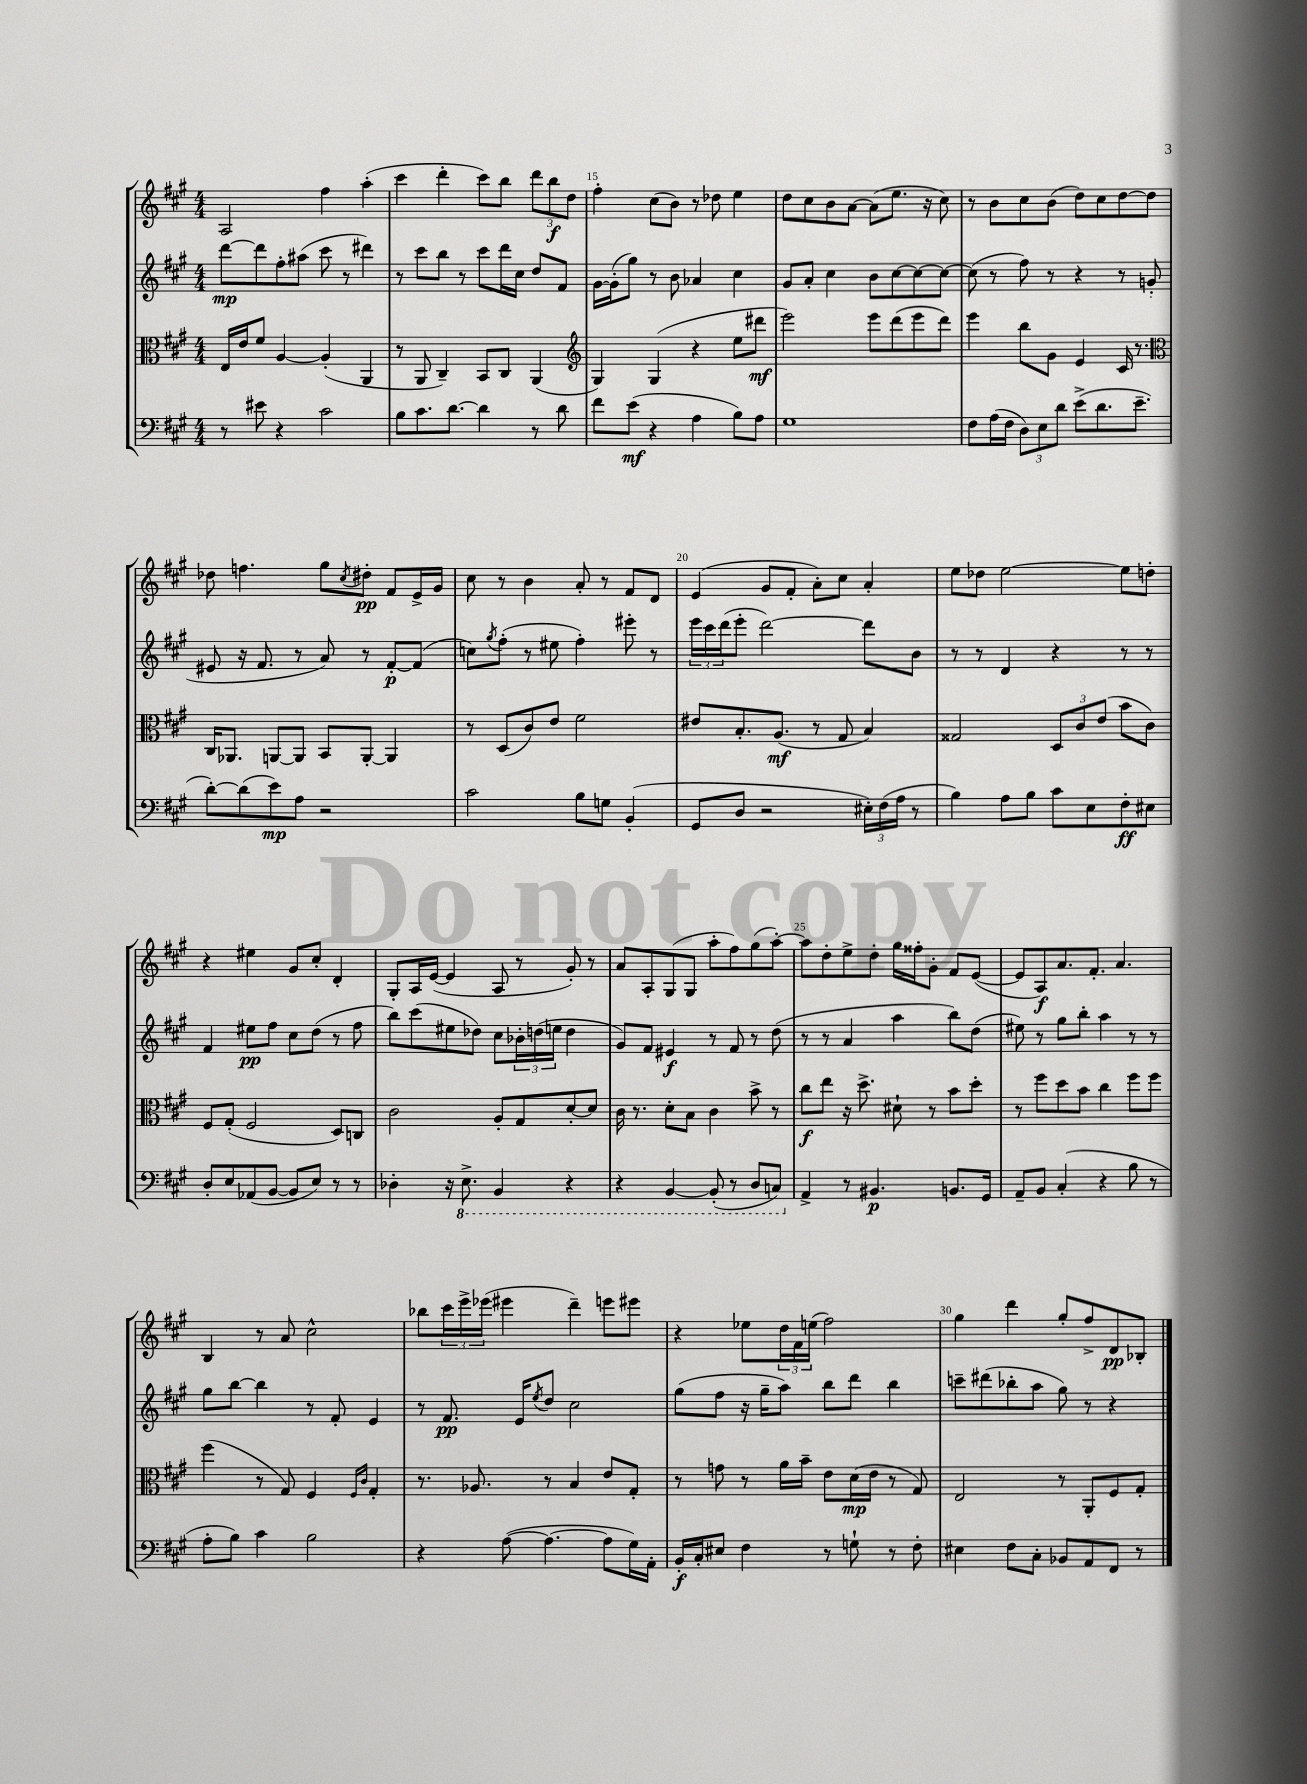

**kern	**kern	**kern	**kern
*staff4	*staff3	*staff2	*staff1
*clefF4	*clefC3	*clefG2	*clefG2
*k[f#c#g#]	*k[f#c#g#]	*k[f#c#g#]	*k[f#c#g#]
*M4/4	*M4/4	*M4/4	*M4/4
8r	16E	[8ddd	2A
.	16e	.	.
8e#	8f#	8ddd]	.
4r	[4A	8ff#'	.
.	.	(8aa#	.
2c#	(4A']	8ccc#	4ff#
.	.	8r	.
.	4AA	4ddd#)	(4aa'
=	=	=	=
8B	8r	8r	4ccc#
8.c#	8AA	8ccc#	.
.	4C#~)	8bb	4ddd'
[8.d	.	.	.
.	.	8r	.
4d]	8BB	8ccc#	8ccc#)
.	8C#	16ddd	8bb
.	.	16cc#	.
8r	(4AA	8dd	12ddd
.	.	.	12bb
8d	.	8f#	.
.	.	.	12dd
=	=	=	=
*	*clefG2	*	*
8f#	4G#)	[16g#	4ff#'
.	.	(16g#']	.
(8e	.	8gg#)	.
4r	(4G#	8r	(8cc#
.	.	8b	8b)
4A	4r	4a-	8r
.	.	.	8dd-
8B)	8ee	4cc#	4ee
8A	8ddd#	.	.
=	=	=	=
1G#	2eee)	8g#	8dd
.	.	8a'	8cc#
.	.	4cc#	8b
.	.	.	[8a
.	8eee	8b	(8a]
.	(8ddd	[8cc#	8.ee
.	8eee	8cc#_	.
.	.	.	16r
.	8ddd)	8cc#_	8cc#)
=	=	=	=
8F#	4eee	(8cc#]	8r
(16A	.	8r	8b
16F#	.	.	.
12D)	8bb	8ff#)	8cc#
12E	.	.	.
.	8g#	8r	(8b
12d	.	.	.
(8e^	4e	4r	8dd)
8.d	.	.	8cc#
.	16c#	8r	[8dd
8.e~	8.r	.	.
.	.	(8g'	8dd]
=	=	=	=
*	*clefC3	*	*
[8d')	16C#	8e#	8dd-
.	8.AA-	.	.
(8d]	.	16r	4.ff
.	.	8.f#	.
8e)	[8AA	.	.
8A	8AA]	8r	.
2r	8BB	8a)	8gg#
.	.	.	8qcc#
.	[8AA'	8r	8dd#'
.	4AA]	[8f#'	8f#
.	.	(8f#]	16e^
.	.	.	16g#
=	=	=	=
2c#	8r	8cc)	8cc#
.	.	8qgg#	.
.	(8D	(8ff#'	8r
.	8c#)	8r	4b
.	8e	8ee#	.
8B	2f#	4ff#')	8a'
8G	.	.	8r
(4BB'	.	8eee#'	8f#
.	.	8r	8d
=	=	=	=
8GG#	8e#	24eee	(4e
.	.	24ccc#	.
.	.	(24ddd	.
8D	8.B'	8eee'	.
2r	.	[2ddd)	8g#
.	(8.A	.	.
.	.	.	8f#'
.	8r	.	8a')
.	8G#	.	8cc#
24E#')	4B)	8ddd]	4a'
(24F#	.	.	.
24A	.	.	.
8r	.	8b	.
=	=	=	=
4B)	2G##	8r	8ee
.	.	8r	8dd-
8A	.	4d	[2ee
8B	.	.	.
8c#	12D	4r	.
.	12c#	.	.
8E	.	.	.
.	(12e	.	.
8F#'	8b	8r	8ee]
8E#	8c#)	8r	8dd'
=	=	=	=
8D'	8F#	4f#	4r
8E	(8G#'	.	.
(8AA-	2F#	8ee#	4ee#
[8BB	.	8ff#	.
8BB]	.	8cc#	8g#
8E)	.	(8dd	8cc#'
8r	8D)	8r	4d'
8r	8C	8ff#	.
=	=	=	=
4D-'	2c#	8bb)	8G#'
.	.	(8ccc#	16A
.	.	.	([16e
16r	.	8ee#	4e]
8.EE^	.	.	.
.	.	8dd-)	.
4BBB	8A'	8cc#	8A
.	8G#	24b-'	8r
.	.	(24dd	.
.	.	24ee	.
4r	[8d'	4dd	8g#')
.	8d]	.	8r
=	=	=	=
4r	16c#	8g#)	8a
.	8.r	.	.
.	.	8f#	8A'
[4BBB	8d'	4e#	(8G#
.	8B	.	8G#
(8BBB']	4c#	8r	8aa'
8r	.	8f#	8ff#)
8DD	8b^	8r	(8gg#
8CC)	8r	(8dd	[8aa')
=	=	=	=
4AA^	8cc#	8r	8aa]
.	8ee	8r	8dd'
8r	16r	4a	8ee^
.	8.dd^	.	.
4.BB#	.	.	8dd'
.	8d#`	4aa	16gg#
.	.	.	16ff##'
.	8r	.	8g#'
8.BB	8b	8bb)	8f#
.	8dd'	(8dd	([8e
16GG#	.	.	.
=	=	=	=
8AA~	8r	8ee#)	8e]
8BB	8ff#	8r	8A)
(4C#'	8dd	8gg#	8.a
.	8b	8bb'	.
.	.	.	8.f#'
4r	4cc#	4aa	.
.	.	.	4.a
8B	8ff#	8r	.
8r	8ff#	8r	.
=	=	=	=
8A'	(4ff#	8gg#	4B
8B)	.	[8bb	.
4c#	8r	4bb]	8r
.	8G#)	.	8a
2B	4F#	8r	2cc#^^
.	.	8f#'	.
.	16qqF#	.	.
.	16qqc#	.	.
.	4G#'	4e	.
=	=	=	=
4r	8.r	8r	8bb-
.	.	8.f#	24ccc#
.	.	.	24eee^
.	8.A-	.	.
.	.	.	(24eee-
([8A	.	.	4eee#
.	.	16e	.
.	.	8qee	.
4.A_	8r	8dd	.
.	4B	2cc#	4ddd~)
8A]	8e	.	8eee
16G#)	8G#'	.	8eee#
16AA'	.	.	.
=	=	=	=
16BB'	8r	(8gg#	4r
16C#'	.	.	.
8E#	8g	8ff#	.
4F#	8r	16r	8ee-
.	.	16gg#~	.
.	16a	8aa)	24dd
.	.	.	24f#
.	16b~	.	.
.	.	.	(24ee
8r	8e	8bb	2ff#)
8G`	(16d	8ddd	.
.	16e	.	.
8r	8r	4bb	.
8F#'	8G#)	.	.
=	=	=	=
4E#	2E	8ccc~	4gg#
.	.	(8ddd#	.
8F#	.	8bb-'	4ddd
8C#'	.	8aa	.
8BB-	8r	8gg#)	8gg#'
8AA	8AA'	8r	8ff#^
8FF#	8F#	4r	8d
8r	8G#'	.	8B-'
==	==	==	==
*-	*-	*-	*-
